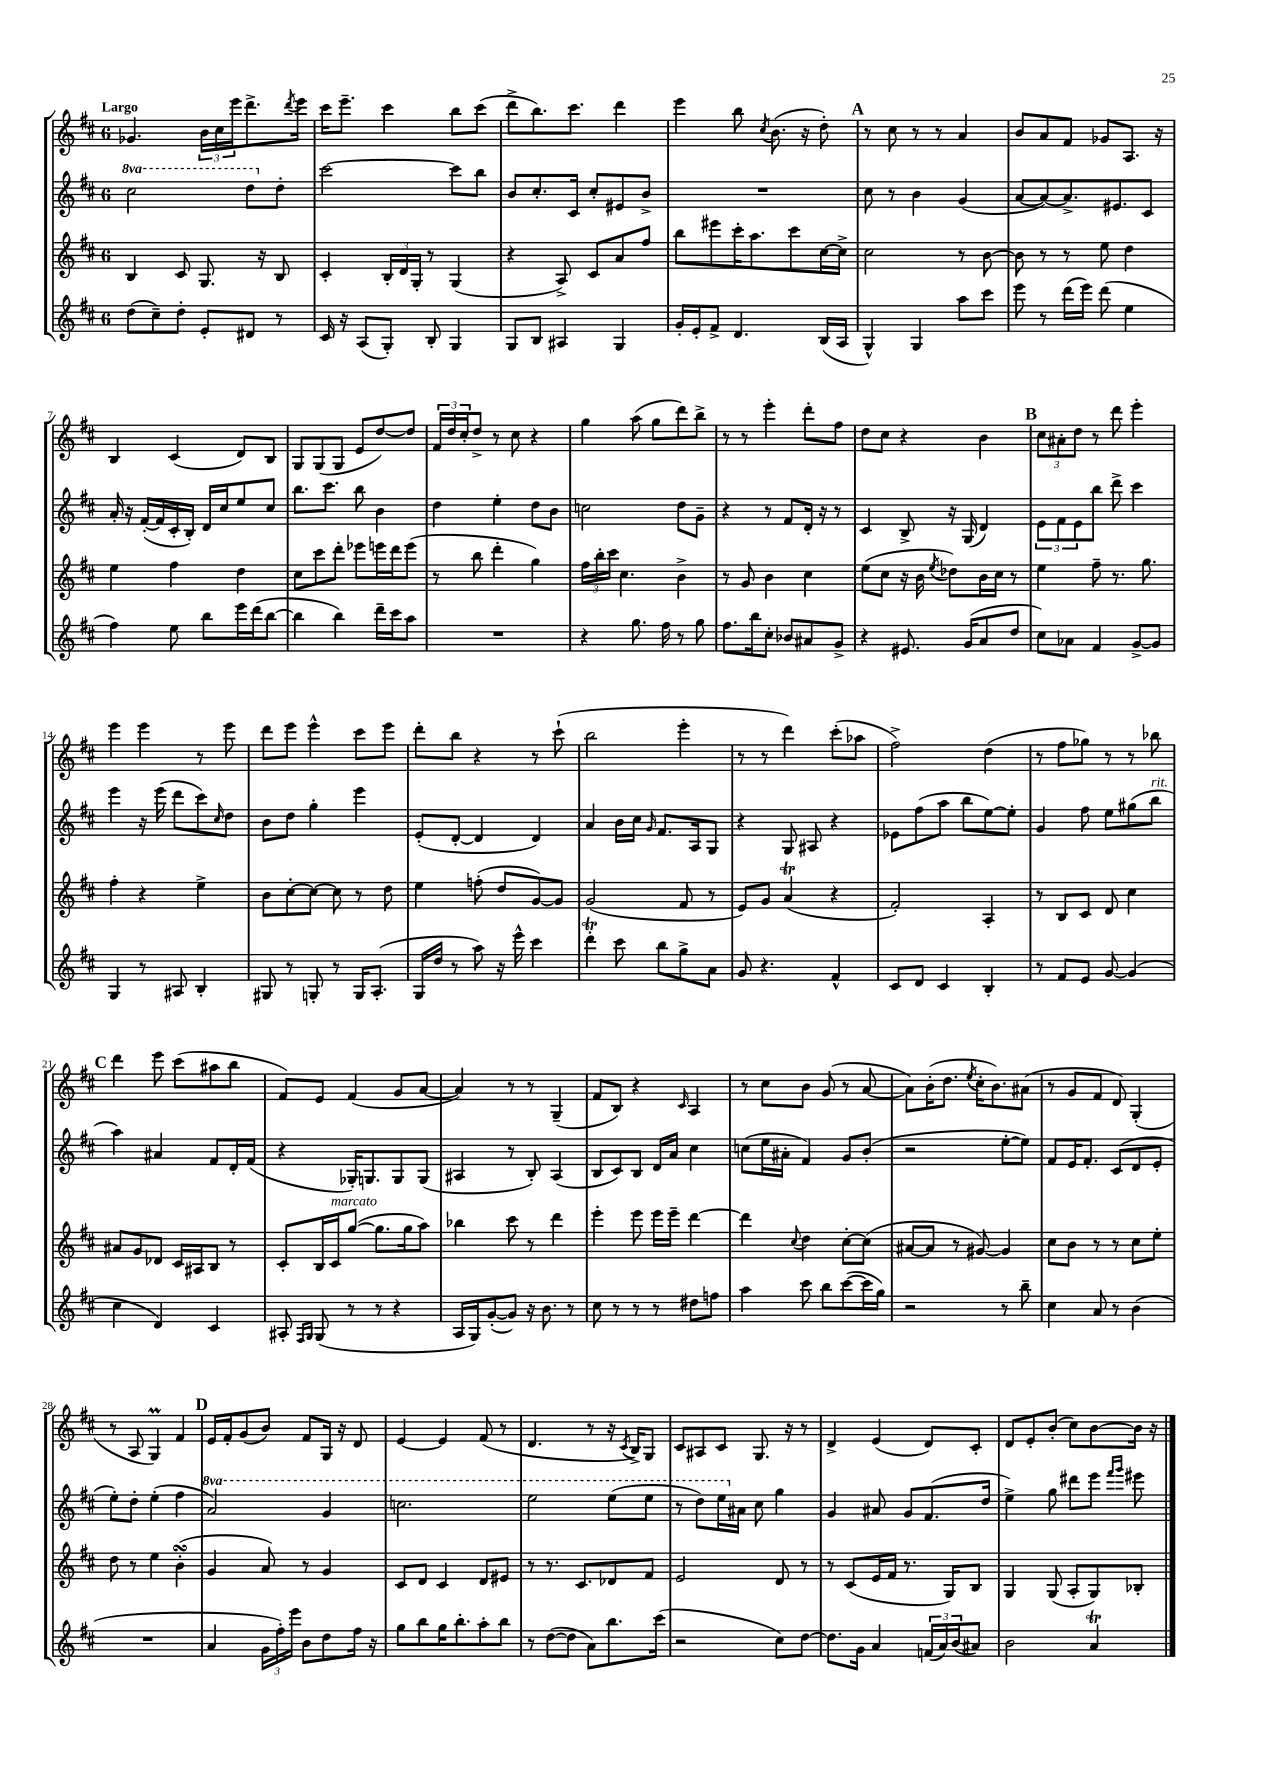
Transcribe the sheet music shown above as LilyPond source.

<<
\new StaffGroup <<
\new Staff = "s0" {
    \clef treble \key d \major \once \override Staff.TimeSignature.style = #'single-digit \time 6/8 \tempo "Largo"
    ges'4. \tuplet 3/2 { b'16 cis''16 e'''16 } d'''8.-> \acciaccatura { d'''8 } e'''16 |
    cis'''16 e'''8.-- cis'''4 b''8 cis'''8( |
    d'''8-> b''8.) cis'''8. d'''4 |
    e'''4 b''8 \acciaccatura { cis''8 } b'8.( r16 d''8-.) |
    \mark \markup { \bold "A" } r8 cis''8 r8 r8 a'4 |
    b'8 a'8 fis'8 ges'8 a8. r16 |
    b4 cis'4( d'8) b8 |
    g8 g8( g8 e'8 d''8~) d''8 |
    \tuplet 3/2 { fis'16 d''16 cis''16-. } d''8-> r8 cis''8 r4 |
    g''4 a''8( g''8 d'''8) b''8-> |
    r8 r8 e'''4-. d'''8-. fis''8 |
    d''8 cis''8 r4 b'4 |
    \mark \markup { \bold "B" } \tuplet 3/2 { cis''8 ais'8-. d''8 } r8 d'''8 e'''4-. |
    e'''4 e'''4 r8 e'''8 |
    d'''8 e'''8 e'''4-^ cis'''8 e'''8 |
    d'''8-. b''8 r4 r8 cis'''8-!( |
    b''2 e'''4-. |
    r8 r8 d'''4) cis'''8-.( aes''8 |
    fis''2->) d''4( |
    r8 fis''8 ges''8) r8 r8 bes''8 |
    \mark \markup { \bold "C" } d'''4 e'''8 cis'''8( ais''8 b''8 |
    fis'8) e'8 fis'4( g'8 a'8~ |
    a'4) r8 r8 g4--( |
    fis'8 b8) r4 \grace { cis'16 } a4 |
    r8 cis''8 b'8 g'8( r8 a'8~ |
    a'8) b'16-.( d''8. \acciaccatura { e''8 } cis''16-. b'8.) ais'8( |
    r8 g'8 fis'8 d'8) g4-.( |
    r8 a8 g4\prall) fis'4 |
    \mark \markup { \bold "D" } e'16 fis'16-. g'8( b'8) fis'8 g16 r16 d'8 |
    e'4~ e'4 fis'8( r8 |
    d'4. r8 r16 \acciaccatura { cis'8 } b16->) g8 |
    cis'8 ais8 cis'8 g8. r16 r8 |
    d'4-> e'4( d'8) cis'8-. |
    d'8 e'8-. b'8-.( cis''8) b'8~ b'16 r16 \bar "|." |
}
\new Staff = "s1" {
    \clef treble \key d \major \once \override Staff.TimeSignature.style = #'single-digit \time 6/8 \set Staff.ottavationMarkups = #ottavation-simple-ordinals
    \ottava #1 cis'''2 d'''8 \ottava #0 d''8-. |
    cis'''2~ cis'''8 b''8 |
    b'8 cis''8.-. cis'16 cis''8-. eis'8 b'8-> |
    R2. |
    \mark \markup { \bold "A" } cis''8 r8 b'4 g'4( |
    a'8~ a'8~) a'8.-> eis'8. cis'8 |
    a'16-. r16 fis'16~-.( fis'16 cis'16-. b16-.) d'16 cis''16 e''8 cis''8 |
    b''8. cis'''8. b''8 b'4 |
    d''4 e''4-. d''8 b'8 |
    c''2 d''8 g'8-- |
    r4 r8 fis'8 d'16-. r16 r8 |
    cis'4 b8-> r16 g16( d'4) |
    \mark \markup { \bold "B" } \tuplet 3/2 { e'8 fis'8 e'8 } b''8 d'''8-> cis'''4 |
    e'''4 r16 e'''16( d'''8 cis'''8) \grace { cis''16 } d''8 |
    b'8 d''8 g''4-. e'''4 |
    e'8-.( d'8~-. d'4 d'4) |
    a'4 b'16 cis''16 \grace { g'16 } fis'8. a16 g8 |
    r4 g8 ais8 r4 |
    ees'8 fis''8( a''8 b''8 e''8~) e''8-. |
    g'4 fis''8 e''8 gis''8( b''8^\markup { \italic "rit." } |
    \mark \markup { \bold "C" } a''4) ais'4 fis'8 d'16-. fis'16( |
    r4 ges16-.) g8. g8 g8( |
    ais4 r8 b8-.) ais4( |
    b8 cis'8) b8 d'16 a'16 cis''4 |
    c''8( e''16 ais'16-. fis'4) g'8 b'8-.( |
    r2 e''8~-. e''8) |
    fis'8 e'16 fis'8.-. cis'8( d'8 e'8-. |
    e''8-.) d''8-. e''4-.( fis''4 |
    \mark \markup { \bold "D" } \ottava #1 a''2) g''4 |
    c'''2. |
    e'''2 e'''8( e'''8 |
    r8 d'''8) e'''16 \ottava #0 ais'16 cis''8 g''4 |
    g'4 ais'8 g'8 fis'8.( d''16 |
    e''4->) g''8 dis'''8 e'''8 \grace { fis'''16 g'''16 } eis'''8 \bar "|." |
}
\new Staff = "s2" {
    \clef treble \key d \major \once \override Staff.TimeSignature.style = #'single-digit \time 6/8
    b4 cis'8 g8. r16 b8 |
    cis'4-. \tuplet 3/2 { b16-. d'16 g16-. } r8 g4( |
    r4 a8->) cis'8 a'8 fis''8 |
    b''8 eis'''8 cis'''16-. a''8. cis'''8 cis''16~ cis''16-> |
    \mark \markup { \bold "A" } cis''2 r8 b'8~ |
    b'8 r8 r8 e''8 d''4 |
    e''4 fis''4 d''4 |
    cis''8 cis'''8 d'''8-. ees'''8 e'''16 d'''16 e'''8( |
    r8 b''8 d'''4-. g''4) |
    \tuplet 3/2 { fis''16 b''16-. cis'''16 } cis''4. b'4-> |
    r8 g'8 b'4 cis''4 |
    e''8( cis''8 r16 b'16 \acciaccatura { e''8 } des''8) b'16 cis''16 r8 |
    \mark \markup { \bold "B" } e''4 fis''8-- r8. g''8. |
    fis''4-. r4 e''4-> |
    b'8 cis''8~-. cis''8~ cis''8 r8 d''8 |
    e''4 f''8-.( d''8 g'8~) g'8 |
    g'2( fis'8 r8 |
    e'8) g'8 a'4\trill( r4 |
    fis'2-.) a4-. |
    r8 b8 cis'8 d'8 cis''4 |
    \mark \markup { \bold "C" } ais'8 g'8 des'8 cis'16 ais16 b8 r8 |
    cis'8-. b16 cis'16^\markup { \italic "marcato" } g''8~( g''8. g''16 a''8) |
    bes''4 cis'''8 r8 d'''4 |
    e'''4-. e'''8 e'''16 e'''16-- d'''4~ |
    d'''4 \appoggiatura { cis''8 } d''4 cis''8~-. cis''8( |
    ais'8~ ais'8 r8 gis'8~) gis'4 |
    cis''8 b'8 r8 r8 cis''8 e''8-. |
    d''8 r8 e''4 b'4-.\turn( |
    \mark \markup { \bold "D" } g'4 a'8) r8 g'4 |
    cis'8 d'8 cis'4 d'8 eis'8 |
    r8 r8. cis'8. des'8 fis'8 |
    e'2 d'8 r8 |
    r8 cis'8( e'16 fis'16 r8. g16) b8 |
    g4 g8( a8-. g8) bes8-. \bar "|." |
}
\new Staff = "s3" {
    \clef treble \key d \major \once \override Staff.TimeSignature.style = #'single-digit \time 6/8
    d''8( cis''8--) d''8-. e'8-. dis'8 r8 |
    cis'16 r16 a8( g8-.) b8-. g4 |
    g8 b8 ais4 g4 |
    g'16-. e'16-. fis'8-> d'4. b16( a16 |
    \mark \markup { \bold "A" } g4-^) g4 a''8 cis'''8 |
    e'''8 r8 d'''16( e'''16) d'''8( e''4 |
    fis''4) e''8 b''8 e'''16 d'''16( b''8~ |
    b''4 b''4) d'''16-- cis'''16 a''8 |
    R2. |
    r4 g''8. fis''16 r8 g''8 |
    fis''8. b''16 cis''8-. bes'8 ais'8 g'8-> |
    r4 eis'8. g'16( a'8 d''8 |
    \mark \markup { \bold "B" } cis''8) aes'8 fis'4 g'8~-> g'8 |
    g4 r8 ais8 b4-. |
    gis8 r8 g8-. r8 g16 a8.-.( |
    g16 d''16 r8 a''8) r16 e'''16-^ cis'''4 |
    d'''4-.\trill cis'''8 b''8 g''8-> a'8 |
    g'8 r4. fis'4-^ |
    cis'8 d'8 cis'4 b4-. |
    r8 fis'8 e'8 g'8~ g'4( |
    \mark \markup { \bold "C" } cis''4 d'4) cis'4 |
    ais8-. \grace { fis16 g16 } g8( r8 r8 r4 |
    a16 g16) g'8~-.( g'8) r16 b'8. r8 |
    cis''8 r8 r8 r8 dis''8 f''8 |
    a''4 cis'''8 b''8 cis'''8~( cis'''16 g''16) |
    r2 r8 b''8-- |
    cis''4 a'8 r8 b'4( |
    R2. |
    \mark \markup { \bold "D" } a'4 \tuplet 3/2 { g'16 fis''16-.) e'''16 } b'8 d''8 fis''16 r16 |
    g''8 b''8 g''16 b''8.-. a''8-. b''8 |
    r8 d''8~( d''8 a'8) b''8. cis'''16( |
    r2 cis''8) d''8~ |
    d''8. g'16 a'4 \tuplet 3/2 { f'16( a'16) b'16( } ais'8) |
    b'2 a'4\trill \bar "|." |
}
>>
>>
